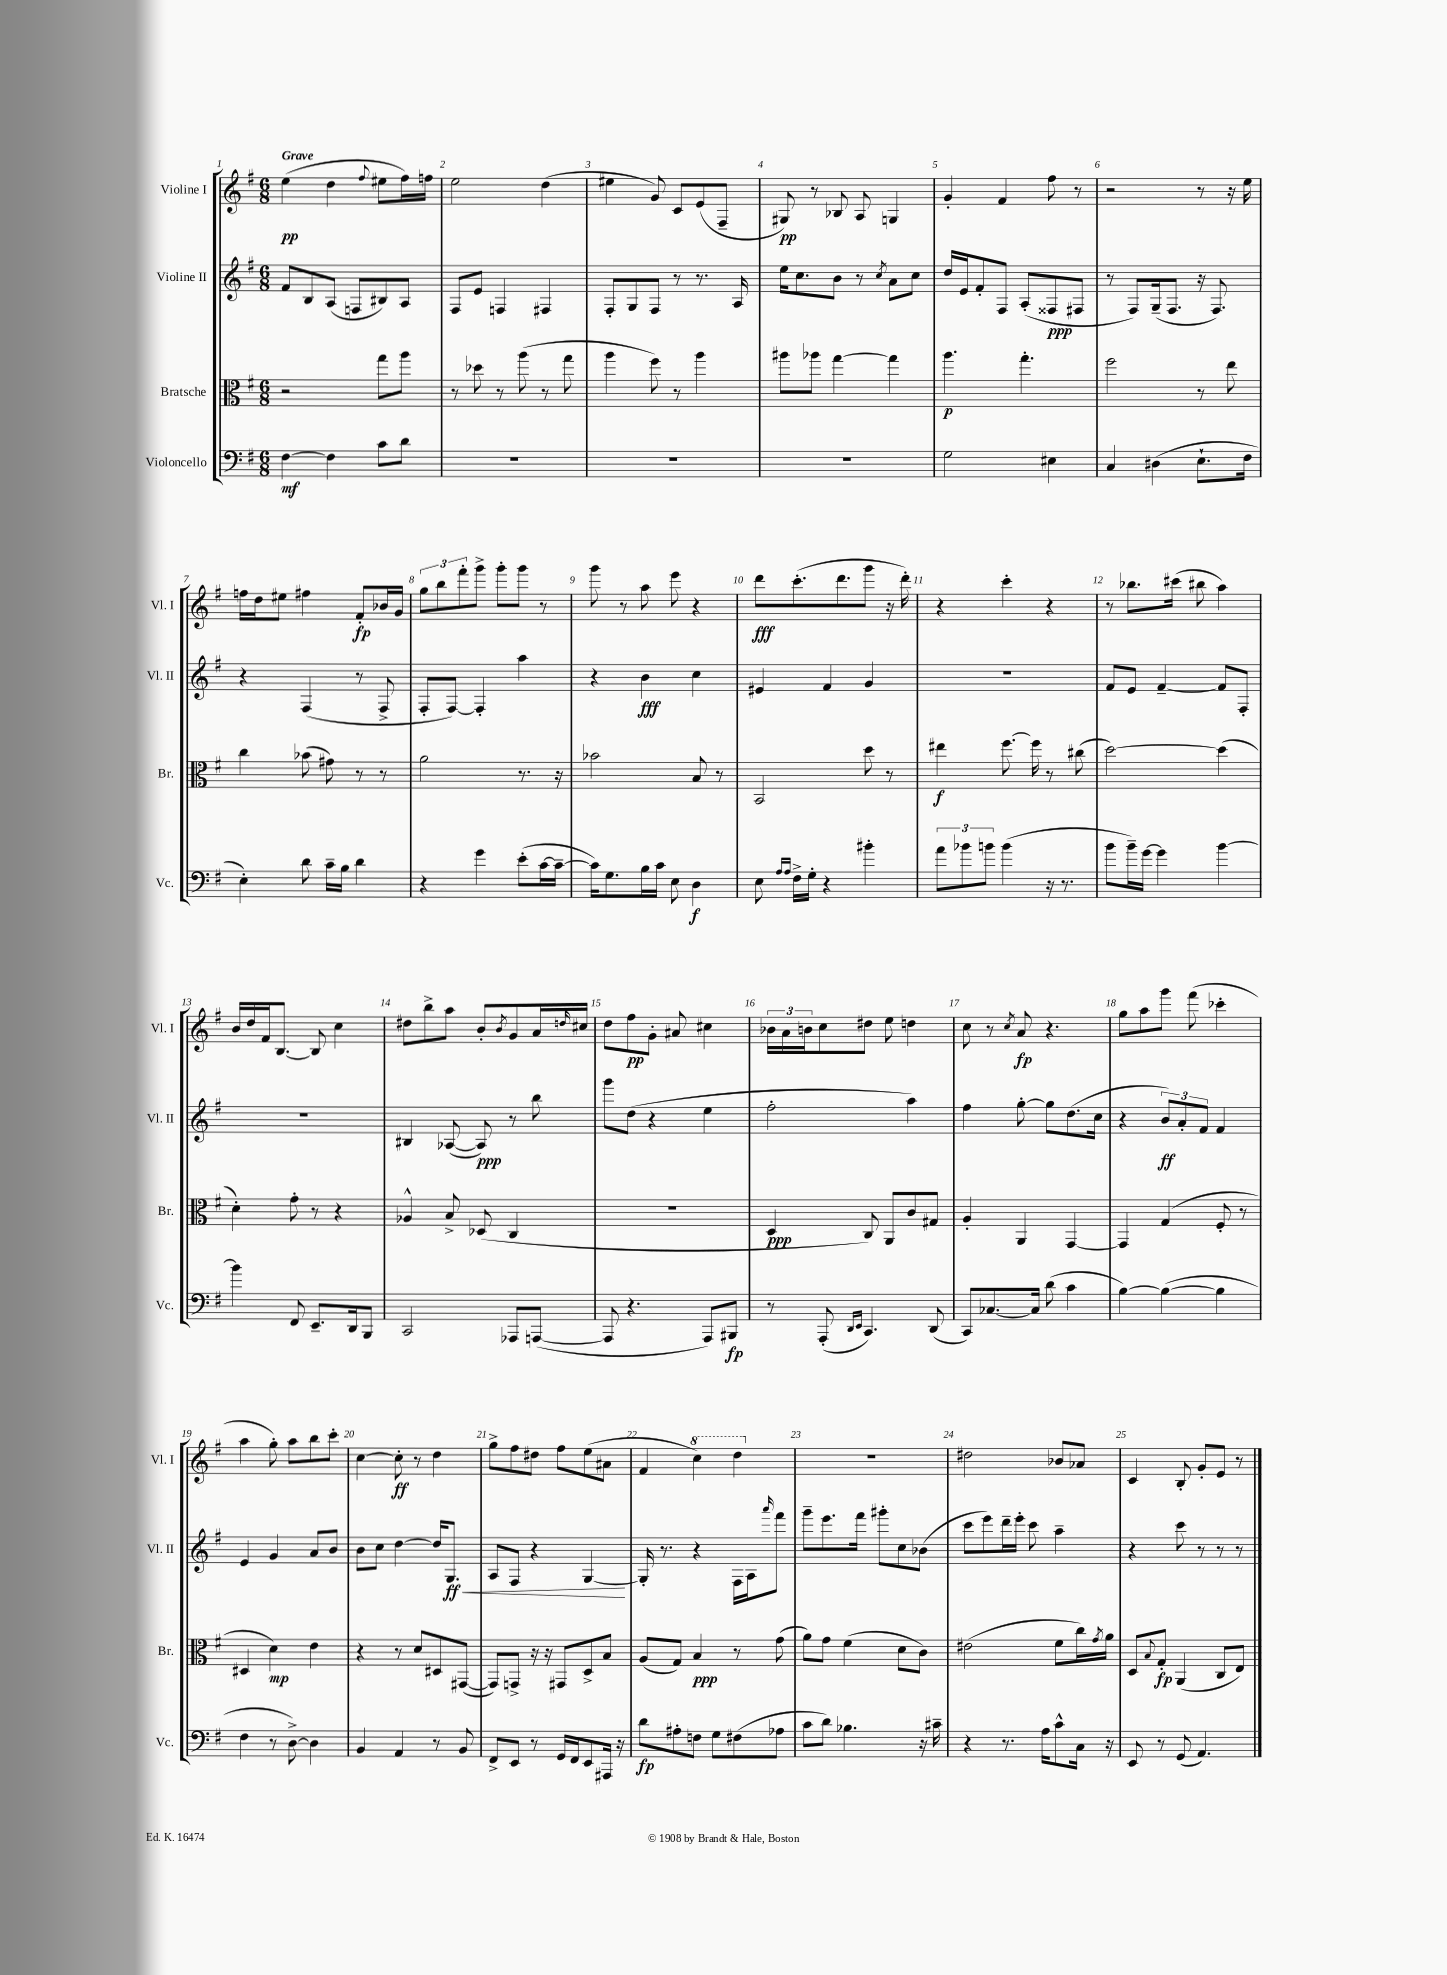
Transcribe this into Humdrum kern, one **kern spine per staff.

**kern	**kern	**kern	**kern
*staff4	*staff3	*staff2	*staff1
*clefF4	*clefC3	*clefG2	*clefG2
*k[f#]	*k[f#]	*k[f#]	*k[f#]
*M6/8	*M6/8	*M6/8	*M6/8
[4F#\	2r	8f#/L	(4ee\
.	.	8B/	.
4F#\]	.	(8A/J	4dd\
.	.	8F/L	.
.	.	.	8qqff#/
8c\L	8gg\L	8B#/)	8ee#\L
8d\J	8aa\J	8A/J	16ff#\L)
.	.	.	16ff\JJ
=	=	=	=
2.r	8r	8F#/L	2ee\
.	8dd-\	8e/J	.
.	8r	4F/	.
.	(8aa\	.	.
.	8r	4F#/	(4dd\
.	8gg\	.	.
=	=	=	=
2.r	4aa\	8F#'/L	4ee#\
.	.	8G/	.
.	8ff#\)	8F#/J	8g/)
.	8r	8r	8c/L
.	4aa\	8.r	(8e/
.	.	.	8F#~/J
.	.	16A/	.
=	=	=	=
2.r	8aa#\L	16ee\LK	8G#/)
.	.	8.cc\	.
.	8aa-\J	.	8r
.	[4gg\	8b\J	8B-/
.	.	8r	8A/
.	.	8qcc/	.
.	4gg\]	8a\L	4G/
.	.	8cc\J	.
=	=	=	=
2G\	4.aa\	16dd/LL	4g'/
.	.	16e/J	.
.	.	8f#'/	.
.	.	8F#/J	4f#/
.	4.gg'\	(8A'/L	.
4E#\	.	8F##/	8ff#\
.	.	8F#/J	8r
=	=	=	=
4C/	2ff#\	8r	2r
.	.	8F#/L)	.
(4D#\	.	(16G~/k	.
.	.	8.F#/J	.
8.E`\L	8r	16r	8r
.	.	8.F#/)	.
.	8ee\	.	16r
16F#\Jk	.	.	16ee\
=	=	=	=
4E'\)	4cc\	4r	16ff\LL
.	.	.	16dd\J
.	.	.	8ee#\J
8d\	(8b-\	(4F#/	4ff#\
16c~\LL	8g#\)	.	.
16B\JJ	.	.	.
4d\	8r	8r	8f#'/L
.	8r	8F#^/	16b-/L
.	.	.	16g/JJ
=	=	=	=
4r	2a\	8F#'/L	12gg\L
.	.	.	12bb\
.	.	[8F#/J)	.
.	.	.	12fff#'\
4g\	.	4F#'/]	8ggg^\J
.	.	.	8ggg'\L
(8e'\L	8.r	4aa\	8ggg\J
[16c\L	.	.	8r
16c~\_JJ	16r	.	.
=	=	=	=
16c\]LK)	2b-\	4r	8ggg\
8.G\	.	.	.
.	.	.	8r
16B\L	.	4b\	8aa\
16c\JJ	.	.	.
8E\	.	.	8eee\
4D\	8B/	4cc\	4r
.	8r	.	.
=	=	=	=
8E\	2BB/	4e#/	8ddd\L
16qqA/LL	.	.	.
16qqA/JJ	.	.	.
16F#^\LL	.	.	(8.ccc'\
16G'\JJ	.	.	.
4r	.	4f#/	.
.	.	.	8.ddd\
4b#'\	8dd\	4g/	8ggg\J
.	8r	.	16r
.	.	.	16ddd'\)
=	=	=	=
12a\L	4ee#\	2.r	4r
12b-\	.	.	.
12b\J	.	.	.
(4b\	[8.ff#\	.	4ccc'\
.	16ff#\]	.	.
16r	8r	.	4r
8.r	.	.	.
.	(8cc#\	.	.
=	=	=	=
8b\L	[2dd\)	8f#/L	8r
16b~\L)	.	8e/J	8.bb-\L
[16g\JJ	.	.	.
4g\]	.	[4f#~/	.
.	.	.	(16ccc#\Jk
.	.	.	8bb#\
[4b\	(4dd\]	8f#/]L	4aa\)
.	.	8F#'/J	.
=	=	=	=
4b\]	4d'\)	2.r	16b/LL
.	.	.	16dd/
.	.	.	16f#/J
.	.	.	[8.B/J
8FF#/	8g'\	.	.
8.EE~/L	8r	.	8B/]
.	4r	.	4cc\
16DD/k	.	.	.
8BBB/J	.	.	.
=	=	=	=
2CC/	4A-^^/	4B#/	8dd#\L
.	.	.	8bb^\
.	8B^/	([8A-/	8aa\J
.	(8D-/	8A-/])	8b'/L
.	.	.	8qb/
8AAA-/L	4C/	8r	8g/
([8AAA/J	.	8bb\	16a/L
.	.	.	16qqdd/
.	.	.	16cc#/JJ
=	=	=	=
8AAA/]	2.r	8ggg\L	8dd\L
4.r	.	(8dd\J	8ff#\
.	.	4r	8g'\J
.	.	.	8a#/
8AAA/L)	.	4ee\	4cc#\
8BBB#/J	.	.	.
=	=	=	=
8r	4D/	2ff#'\	24b-\LL
.	.	.	24a\
.	.	.	24b\J
(8AAA'/	.	.	8cc\
16qqDD/LL	.	.	.
16qqEE/JJ	.	.	.
4.CC/)	8C/)	.	8dd#\J
.	8AA/L	.	8ee\
.	8c/	4aa\)	4dd\
(8DD/	8G#/J	.	.
=	=	=	=
8CC/L)	4A'/	4ff#\	8cc\
[8.C-/	.	.	8r
.	.	.	8qcc/
.	4AA/	[8gg'\	8a/
16C-/]Jk	.	.	.
(8d\	.	8gg\]L	4.r
4c\	[4GG/	(8.dd\	.
.	.	16cc\Jk	.
=	=	=	=
[4B\)	4GG/]	4r	8gg\L
.	.	.	8aa\
(4B\_	(4G/	12b/L)	8ggg\J
.	.	12a'/	.
.	.	.	(8fff#\
.	.	12f#/J	.
4B\]	8F#'/	4f#/	4ccc-'\
.	8r	.	.
=	=	=	=
4F#\	4D#/	4e/	4aa\
8r	4d\)	4g/	8gg'\)
[8D^\)	.	.	8aa\L
4D\]	4e\	8a/L	8bb\
.	.	8b/J	8ccc'\J
=	=	=	=
4BB/	4r	8b\L	[4cc\
.	.	8cc\J	.
4AA/	8r	[4dd\	8cc'\]
.	8d/L	.	8r
8r	8D#/	16dd/]LK	4dd\
.	.	8.G/J	.
8BB/	([8GG#/J	.	.
=	=	=	=
8FF#^/L	8GG#/]L)	8A/L	8gg^\L
8EE/J	8GG^/J	8F#/J	8ff#\
8r	16r	4r	8dd#\J
.	16r	.	.
16GG/LL	8GG#/L	.	8ff#\L
16FF#/J	.	.	.
8EE/	8D^/	[4G/	(8ee\
16AAA#/Jk	8B/J	.	8a#\J
16r	.	.	.
=	=	=	=
8d\L	(8A/L	16G'/]	4f#/
.	.	8.r	.
8A#'\	8G/J)	.	.
8F\J	4B/	4r	4ccc\)
8G\L	.	.	.
(8F#\	8r	16F#\LL	4ddd\
.	.	16A\J	.
.	.	16qqaaa/	.
8A-\J	(8g\	8fff#\J	.
=	=	=	=
8c\L	8a\L)	8ggg~\L	2.r
8d\J)	8g\J	8.eee\	.
4.B-\	(4f#\	.	.
.	.	16fff#\Jk	.
.	.	8ggg#'\L	.
.	8d\L	8cc\	.
16r	8c\J)	(8b-\J	.
16c#~\	.	.	.
=	=	=	=
4r	(2e#\	8ccc\L	2dd#\
.	.	8eee\)	.
8.r	.	16ddd~\L	.
.	.	16eee'\JJ	.
.	.	8ccc\	.
16A\LK	.	.	.
8c^^\	8f#\L	4aa~\	8b-/L
16C\Jk	16cc\L)	.	8a-/J
.	8qg/	.	.
16r	16a\JJ	.	.
=	=	=	=
8EE/	8D/L	4r	4c/
.	8qqB/	.	.
8r	8G'/J	.	.
(8GG/	(4AA/	8ccc\	8B'/
4.AA/)	.	8r	8g'/L
.	8C/L	8r	8e/J
.	8E/J)	8r	8r
==	==	==	==
*-	*-	*-	*-
